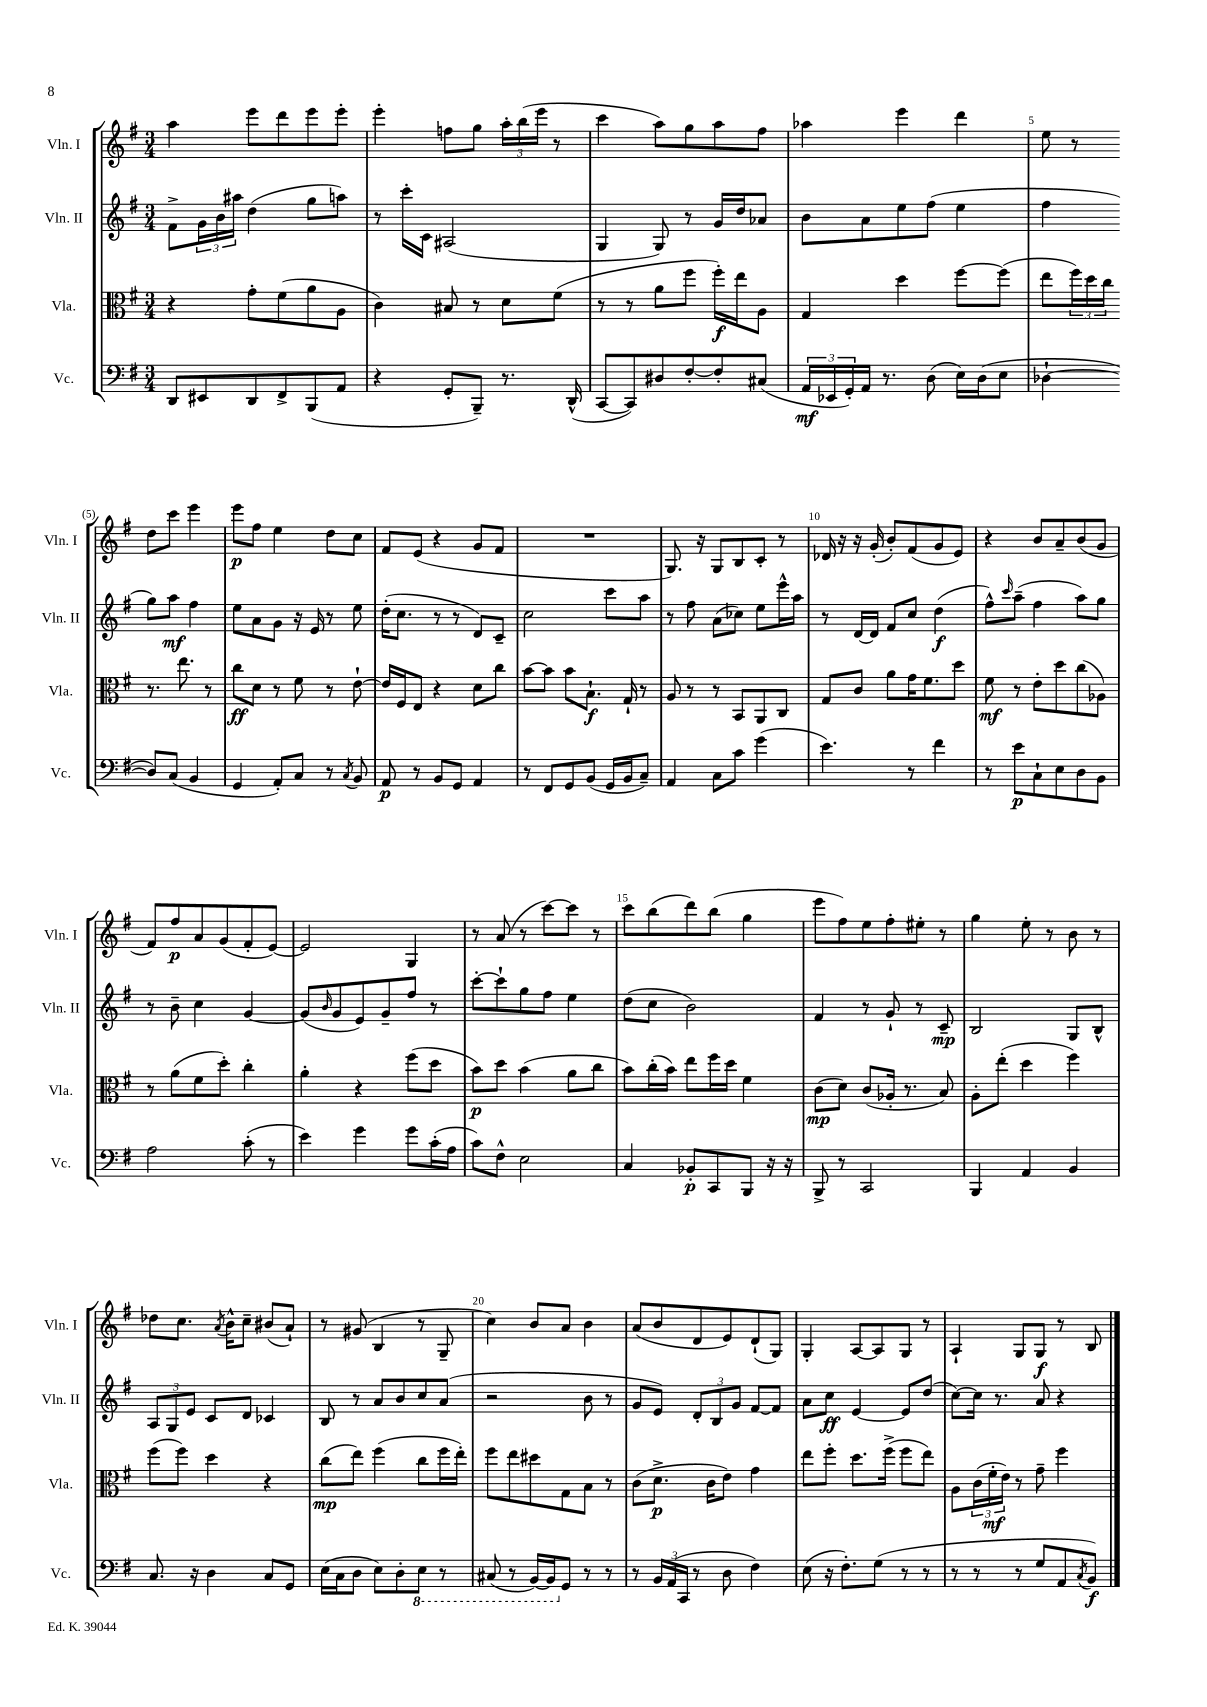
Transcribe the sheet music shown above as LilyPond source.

<<
\new StaffGroup <<
\new Staff = "s0" \with { instrumentName = "Vln. I" shortInstrumentName = "Vln. I" } {
    \clef treble \key g \major \numericTimeSignature \time 3/4
    a''4 e'''8 d'''8 e'''8 e'''8-. |
    e'''4-. f''8 g''8 \tuplet 3/2 { a''16-. b''16( e'''16 } r8 |
    c'''4 a''8) g''8 a''8 fis''8 |
    aes''4 e'''4 d'''4 |
    e''8 r8 d''8 c'''8 e'''4 |
    e'''8\p fis''8 e''4 d''8 c''8 |
    fis'8 e'8( r4 g'8 fis'8 |
    R2. |
    g8.) r16 g8 b8 c'8-. r8 |
    des'16 r16 r16 g'16-.( b'8-.) fis'8( g'8 e'8) |
    r4 b'8 a'8-- b'8( g'8 |
    fis'8) fis''8\p a'8 g'8( fis'8-. e'8~) |
    e'2 g4 |
    r8 a'8( r8 c'''8~) c'''8 r8 |
    c'''8 b''8( d'''8) b''8( g''4 |
    e'''8 fis''8) e''8 fis''8-. eis''8-. r8 |
    g''4 e''8-. r8 b'8 r8 |
    des''8 c''8. \acciaccatura { a'8 } b'16-^ c''8-- bis'8( a'8-!) |
    r8 gis'8( b4 r8 g8-- |
    c''4) b'8 a'8 b'4 |
    a'8( b'8 d'8 e'8) d'8-!( g8) |
    g4-. a8~ a8 g8 r8 |
    a4-! g8 g8\f r8 b8 \bar "|." |
}
\new Staff = "s1" \with { instrumentName = "Vln. II" shortInstrumentName = "Vln. II" } {
    \clef treble \key g \major \numericTimeSignature \time 3/4
    fis'8-> \tuplet 3/2 { g'16 b'16 ais''16 } d''4( g''8 a''8) |
    r8 c'''16-. c'16 ais2( |
    g4 g8) r8 g'16 d''16 aes'8 |
    b'8 a'8 e''8 fis''8( e''4 |
    fis''4 g''8) a''8\mf fis''4 |
    e''8 a'8 g'8 r16 e'16 r8 e''8 |
    d''16-.( c''8. r8 r8 d'8) c'8-- |
    c''2 c'''8 a''8 |
    r8 fis''8 a'8( ces''8) e''8 e'''16-^ a''16 |
    r8 d'16~ d'16 fis'8 c''8 d''4\f( |
    fis''8-^) \grace { c'''16 } a''8--( fis''4 a''8) g''8 |
    r8 b'8-- c''4 g'4~ |
    g'8( \grace { b'16 } g'8 e'8) g'8-- fis''8 r8 |
    c'''8~-. c'''8-! g''8 fis''8 e''4 |
    d''8( c''8 b'2) |
    fis'4 r8 g'8-! r8 c'8--\mp |
    b2 g8 b8-^ |
    \tuplet 3/2 { a8 g8 e'8 } c'8 d'8 ces'4 |
    b8 r8 a'8 b'8 c''8 a'8( |
    r2 b'8 r8 |
    g'8 e'8) \tuplet 3/2 { d'8-. b8 g'8 } fis'8~ fis'8 |
    a'8 c''8\ff e'4~ e'8 d''8( |
    c''8~) c''16 r8. a'8 r4 \bar "|." |
}
\new Staff = "s2" \with { instrumentName = "Vla." shortInstrumentName = "Vla." } {
    \clef alto \key g \major \numericTimeSignature \time 3/4
    r4 g'8-. fis'8( a'8 a8 |
    c'4) bis8 r8 d'8 fis'8( |
    r8 r8 a'8 fis''8 fis''16-.\f) e''16 a8 |
    g4 d''4 fis''8~ fis''8( |
    e''8 \tuplet 3/2 { fis''16) d''16 c''16 } r8. e''8. r8 |
    c''8\ff d'8 r8 fis'8 r8 e'8~-! |
    e'16 fis16 e8 r4 d'8 c''8 |
    b'8~ b'8 b'8 b8.-!\f g16-! r8 |
    a8 r8 r8 b,8 a,8 c8 |
    g8 c'8 a'8 g'16 fis'8. d''8 |
    fis'8\mf r8 e'8-. d''8 c''8( aes8) |
    r8 a'8( fis'8 d''8-.) c''4-. |
    a'4-. r4 fis''8( d''8 |
    b'8\p) d''8 b'4( a'8 c''8 |
    b'8) c''16-.( b'16) e''8 fis''16 d''16 fis'4 |
    c'8\mp( d'8) c'8( aes16-. r8. b8) |
    a8-. e''8-.( d''4 fis''4) |
    fis''8( fis''8) d''4 r4 |
    c''8\mp( e''8) fis''4( c''8 fis''16 e''16-.) |
    fis''8 e''8 dis''8 g8 b8 r8 |
    c'8( d'8.->\p c'16 e'8) g'4 |
    e''8 fis''8-. d''8. fis''16->( fis''8 e''8) |
    a8 \tuplet 3/2 { c'16( fis'16-.\mf e'16) } r8 g'8-- fis''4 \bar "|." |
}
\new Staff = "s3" \with { instrumentName = "Vc." shortInstrumentName = "Vc." } {
    \clef bass \key g \major \numericTimeSignature \time 3/4
    d,8 eis,8 d,8 fis,8-> b,,8( a,8 |
    r4 g,8-. b,,8--) r8. d,16-^( |
    c,8~ c,8) dis8 fis8~-. fis8-. cis8( |
    \tuplet 3/2 { a,16\mf ees,16 g,16-.) } a,16 r8. d8( e16) d16( e8 |
    des4~-! des8) c8( b,4 |
    g,4 a,8-.) c8 r8 \acciaccatura { c8 } b,8 |
    a,8\p r8 b,8 g,8 a,4 |
    r8 fis,8 g,8 b,8( g,16 b,16 c8--) |
    a,4 c8 c'8 g'4( |
    e'4.) r8 fis'4 |
    r8 e'8\p c8-! e8 d8 b,8 |
    a2 c'8-.( r8 |
    e'4) g'4 g'8 c'16-.( a16 |
    c'8) fis8-^ e2 |
    c4 bes,8-.\p c,8 b,,8 r16 r16 |
    b,,8-> r8 c,2 |
    b,,4 a,4 b,4 |
    c8. r16 d4 c8 g,8 |
    e16( c16 d8 e8) d8-. \ottava #-1 e,8 r8 |
    cis,8( r8 b,,16~) b,,16 \ottava #0 g,8 r8 r8 |
    r8 \tuplet 3/2 { b,16 a,16( c,16 } r8 d8 fis4) |
    e8( r16 fis8.-.) g8( r8 r8 |
    r8 r8 r8 g8 a,8 \acciaccatura { c8 } b,8\f) \bar "|." |
}
>>
>>
\layout { \context { \Score \override BarNumber.break-visibility = ##(#f #t #t) barNumberVisibility = #(every-nth-bar-number-visible 5) } }
